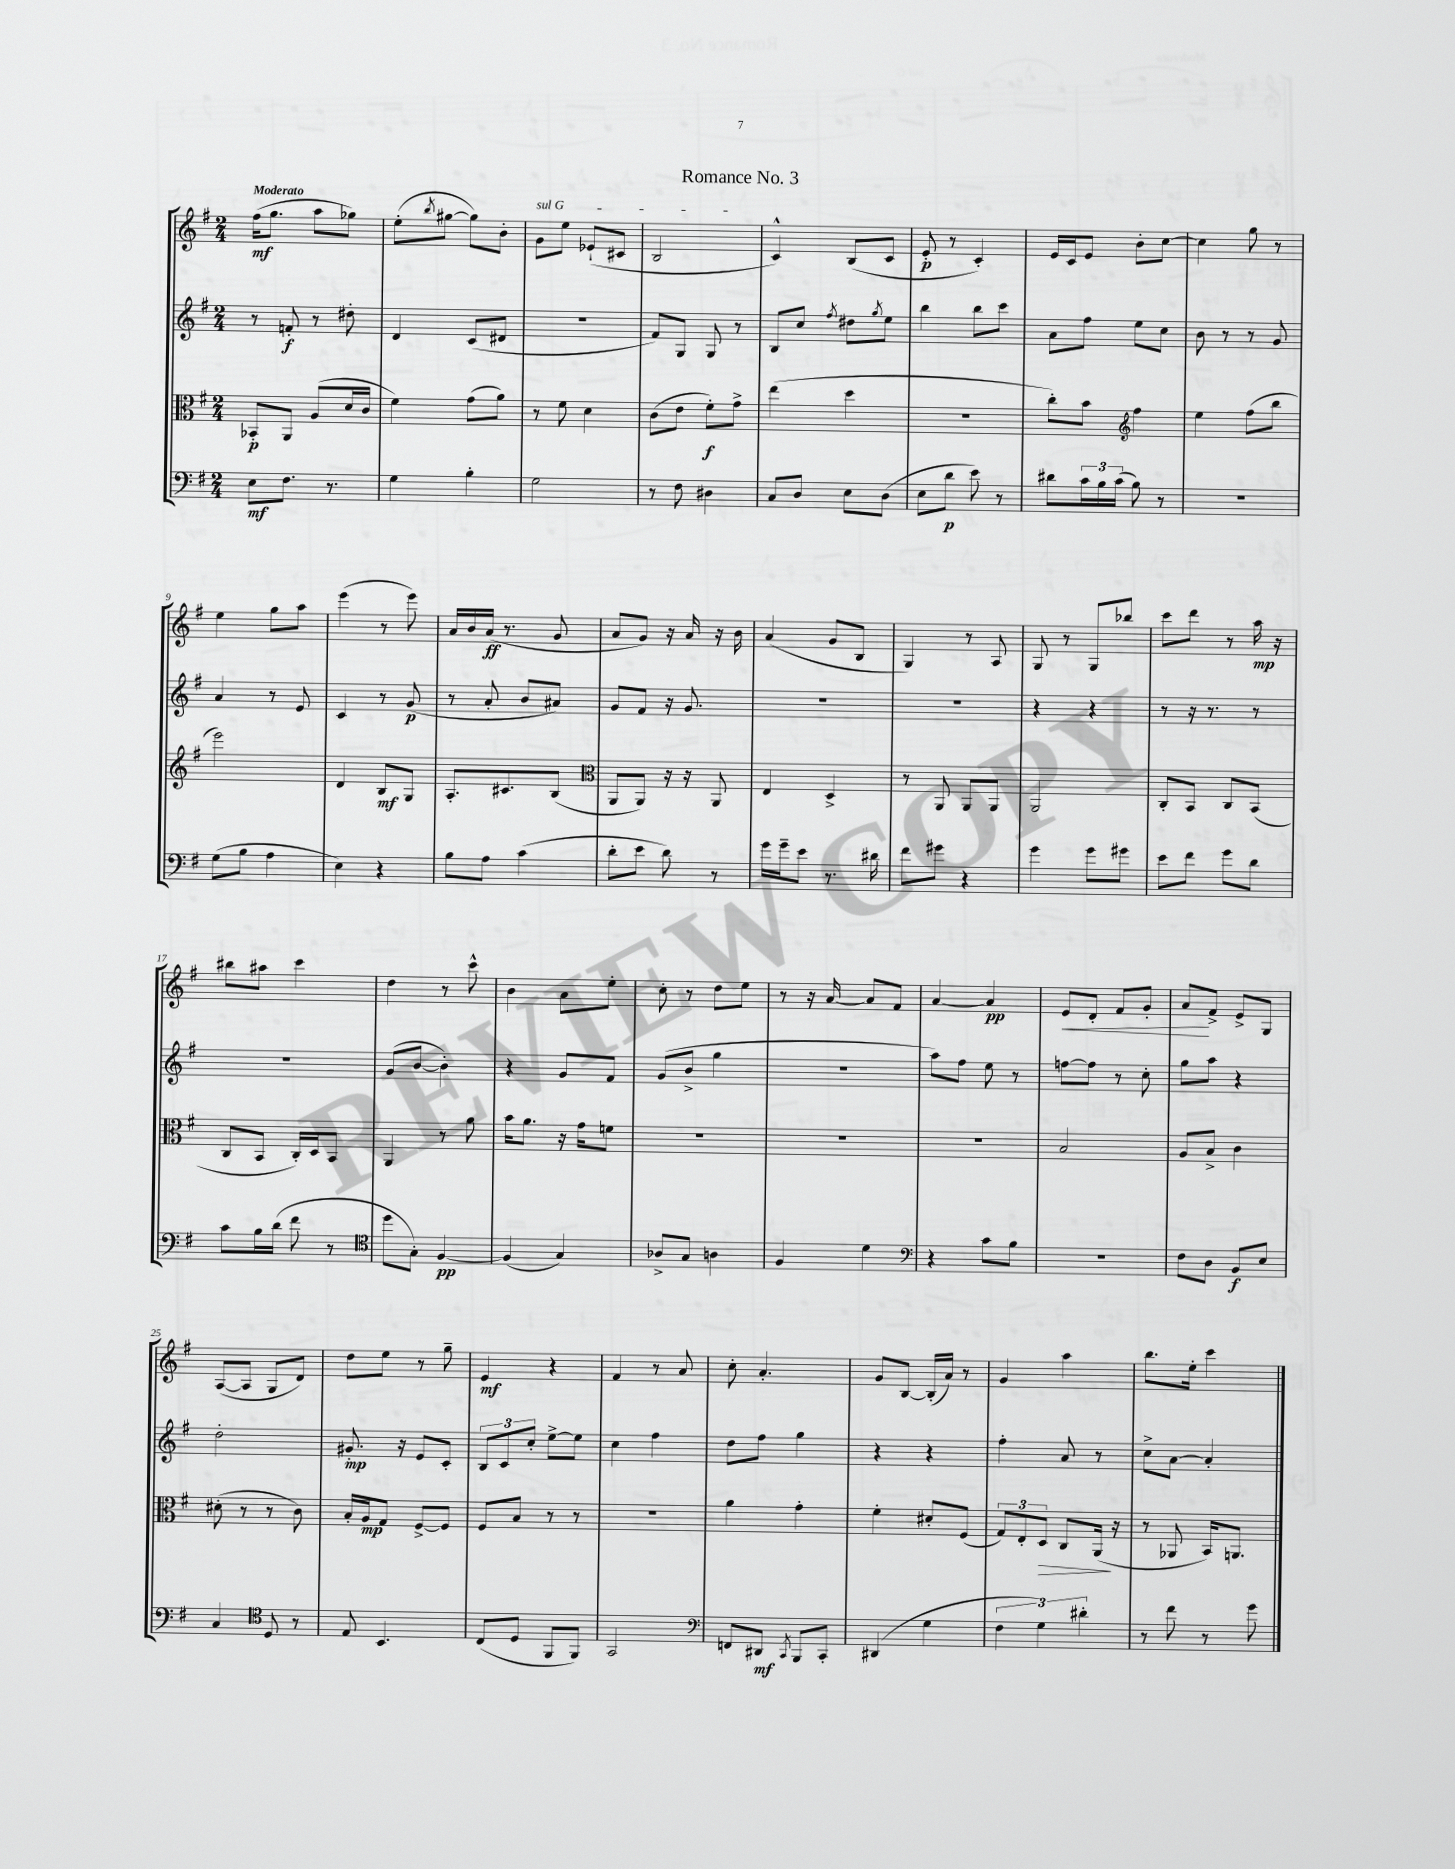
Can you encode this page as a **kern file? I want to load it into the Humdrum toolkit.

**kern	**kern	**kern	**kern
*staff4	*staff3	*staff2	*staff1
*clefF4	*clefC3	*clefG2	*clefG2
*k[f#]	*k[f#]	*k[f#]	*k[f#]
*M2/4	*M2/4	*M2/4	*M2/4
8E	8BB-'	8r	(16ff#
.	.	.	8.gg
8.F#	8AA	8f'	.
.	(8A	8r	8aa
8.r	.	.	.
.	16d	8dd#'	8gg-)
.	16c	.	.
=	=	=	=
4G	4f#)	4d	(8ee'
.	.	.	8qbb
.	.	.	[8gg#
4B'	(8g	(8c	8gg#])
.	8a)	8d#	8b'
=	=	=	=
2G	8r	2r	8g
.	8f#	.	8ee
.	4d	.	(8e-`
.	.	.	8c#
=	=	=	=
8r	(8c	8f#)	2B
8F#	8e	8G	.
4D#	8f#')	8G	.
.	8g^	8r	.
=	=	=	=
8C	(4ee	8B	4c^^)
8D	.	8cc	.
.	.	8qff#	.
8E	4dd	8dd#	(8B
.	.	8qgg	.
(8D	.	8ee	8c
=	=	=	=
8E	2r	4bb	8e'
8d	.	.	8r
8e)	.	8bb	4c')
8r	.	8ccc	.
=	=	=	=
8d#	8cc')	8a	16e
.	.	.	16c
24c	8b	8ff#	8e
24B	.	.	.
(24c	.	.	.
*	*clefG2	*	*
8B)	4ff#	8ee	8b'
8r	.	8cc	[8cc
=	=	=	=
2r	4ee	8b	4cc]
.	.	8r	.
.	(8ff#	8r	8gg
.	8bb	8g	8r
=	=	=	=
(8G	2eee)	4a	4ee
8B	.	.	.
4A	.	8r	8gg
.	.	8e	8aa
=	=	=	=
4E)	4d	4c	(4eee
4r	8B	8r	8r
.	8G	(8g	8eee)
=	=	=	=
8B	8.A'	8r	16a
.	.	.	16b
8A	.	8a'	(16a
.	8.c#	.	8.r
(4c	.	8b	.
.	(8B	8a#)	8g
=	=	=	=
*	*clefC3	*	*
8d'	8AA	8g	8a
8e	8AA)	8f#	8g)
8d)	16r	16r	16r
.	16r	8.g	16a
8r	8AA	.	16r
.	.	.	16b
=	=	=	=
16g	4E	2r	(4a
16g~	.	.	.
8e	.	.	.
8.r	4D^	.	8g
.	.	.	8B
16d#	.	.	.
=	=	=	=
8f#	8r	2r	4G)
8g#	8AA	.	.
4r	8AA	.	8r
.	8AA	.	8A
=	=	=	=
4g	2AA	4r	8G
.	.	.	8r
8g	.	4r	8G
8g#	.	.	8bb-
=	=	=	=
8e	8C'	8r	8ccc
8f#	8BB	16r	8ddd
.	.	8.r	.
8g	8C	.	8r
8d	(8BB	8r	16aa
.	.	.	16r
=	=	=	=
8c	8C	2r	8bb#
16B	8BB	.	8aa#
(16d	.	.	.
8f#	16C')	.	4ccc
.	16D	.	.
8r	8BB	.	.
=	=	=	=
*clefC4	*	*	*
8dd	4AA	(8g	4dd
8G')	.	[8b	.
[4F#	8r	4b'])	8r
.	8a	.	8ccc^^
=	=	=	=
(4F#]	16b	4r	4b
.	8.a	.	.
4G)	16r	8g	8a
.	16g	.	.
.	8f	8f#	8ee'
=	=	=	=
8A-^	2r	(8g	8cc'
8G	.	8b^	8r
4A	.	4gg	8dd
.	.	.	8ee
=	=	=	=
4F#	2r	2r	8r
.	.	.	16r
.	.	.	[16a
4d	.	.	8a]
.	.	.	8f#
=	=	=	=
*clefF4	*	*	*
4r	2r	8aa)	[4a
.	.	8ff#	.
8c	.	8ee	4a]
8B	.	8r	.
=	=	=	=
2r	2B	[8ff	8e
.	.	8ff]	8d'
.	.	8r	8f#
.	.	8cc'	8g'
=	=	=	=
8F#	8A	8gg	8a
8D	8B^	8aa	8f#^
8BB	4c	4r	8e^
8E	.	.	8G
=	=	=	=
4C	(8d#'	2dd'	([8A
.	8r	.	8A]
*clefC4	*	*	*
8D	8r	.	8G
8r	8c)	.	8d)
=	=	=	=
8E	16B'	8.g#'	8dd
.	16A	.	.
4.BB	8G	.	8ee
.	.	16r	.
.	[8F#^	8e	8r
.	8F#]	8c'	8gg~
=	=	=	=
(8C	8F#	12B	4e
.	.	12c	.
8D	8B	.	.
.	.	12cc'	.
8FF#	8r	[8ee^	4r
8FF#)	8r	8ee]	.
=	=	=	=
2GG	2r	4cc	4f#
.	.	4ff#	8r
.	.	.	8a
=	=	=	=
*clefF4	*	*	*
8FF	4a	8dd	8cc'
8DD#	.	8ff#	4.a'
8qCC	.	.	.
8BBB	4g'	4gg	.
8CC'	.	.	.
=	=	=	=
(4DD#	4f#'	4r	8g
.	.	.	[8B
4G	8d#'	4r	(16B']
.	.	.	16a)
.	(8F#	.	8r
=	=	=	=
6F#	12G)	4ff#'	4g
.	12E'	.	.
6G)	12D	.	.
.	8C	8a	4aa
6d#'	.	.	.
.	(16AA	8r	.
.	16r	.	.
=	=	=	=
8r	8r	8cc^	8.bb
8f#	8AA-	[8a	.
.	.	.	16ee'
8r	16BB)	4a']	4ccc
.	8.AA	.	.
8g	.	.	.
==	==	==	==
*-	*-	*-	*-
